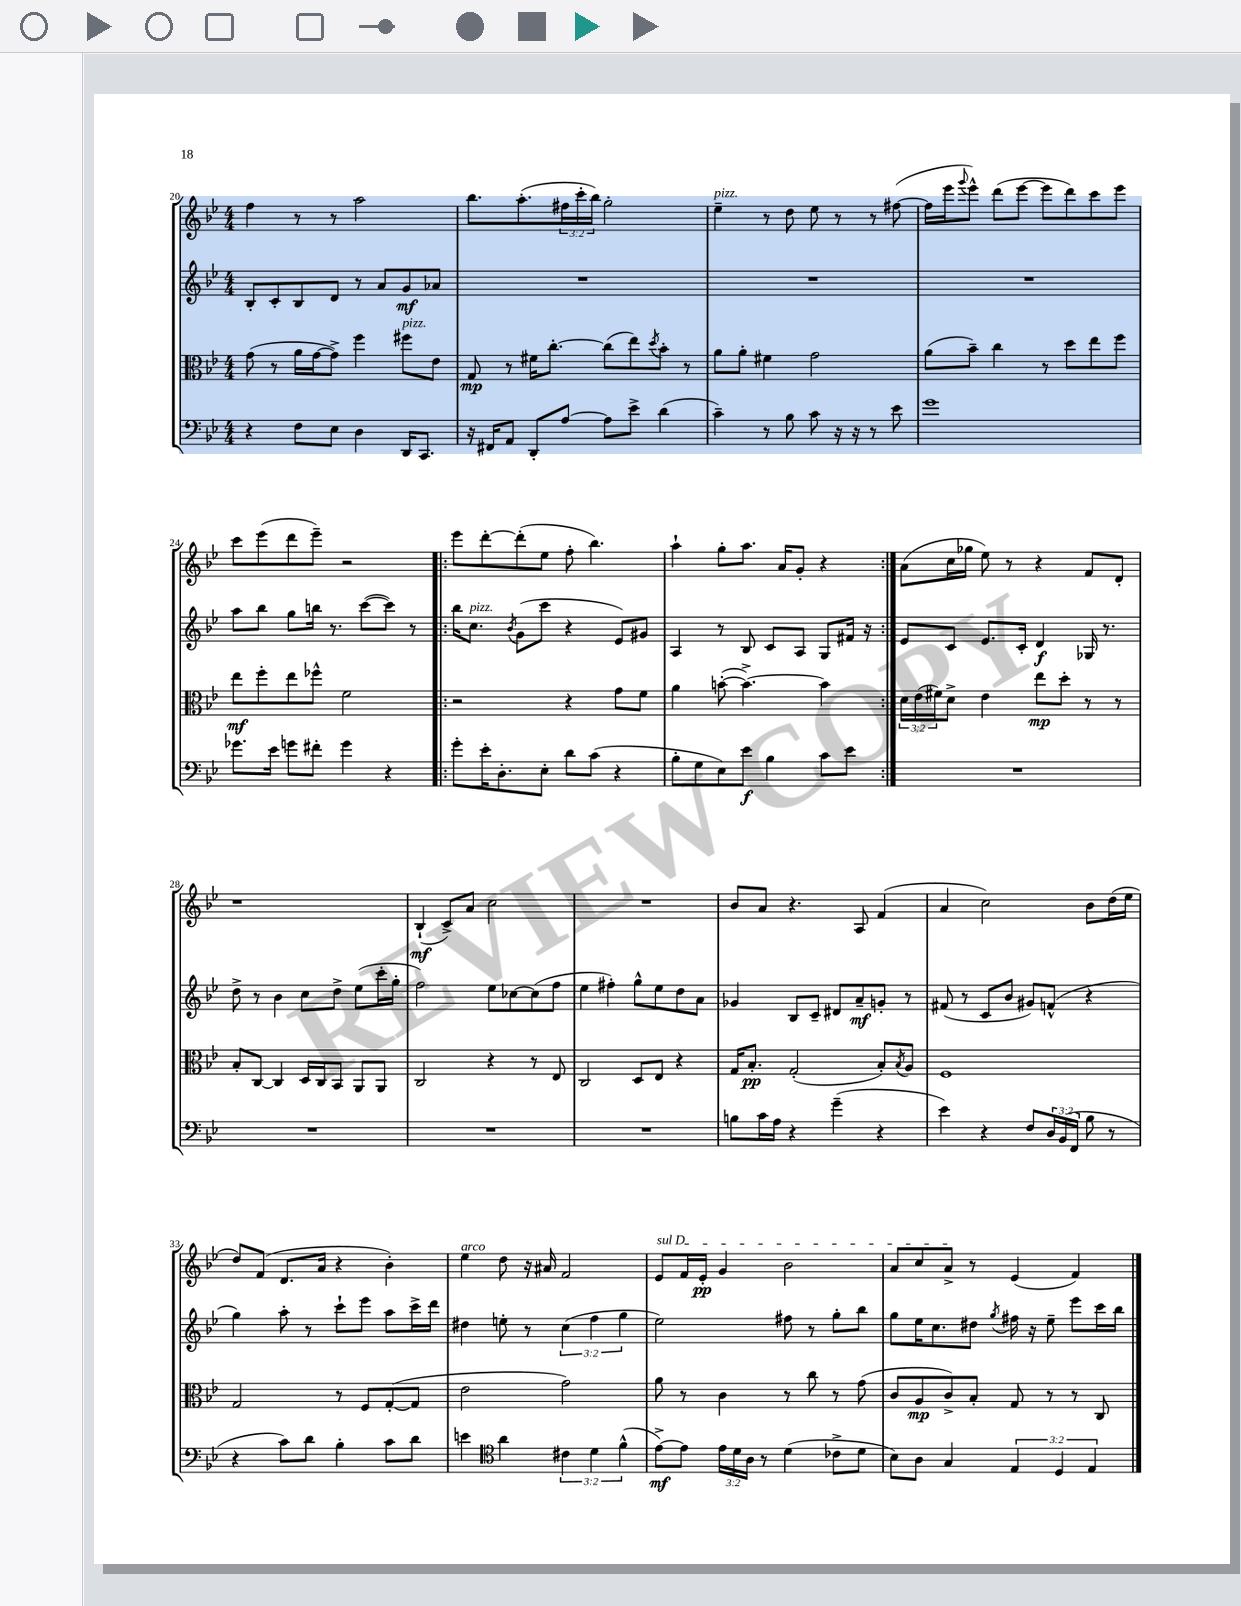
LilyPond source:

<<
\new StaffGroup <<
\new Staff = "s0" {
    \clef treble \key bes \major \numericTimeSignature \time 4/4 \override Staff.TupletNumber.text = #tuplet-number::calc-fraction-text
    f''4 r8 r8 a''2 |
    bes''8. a''8.-.( \tuplet 3/2 { fis''16 c'''16-. bes''16) } g''2-. |
    ees''4--^\markup { \italic "pizz." } r8 d''8 ees''8 r8 r8 fis''8~( |
    fis''16 ees'''16 \appoggiatura { g'''8 } ees'''8-^) d'''8( ees'''8~ ees'''8 d'''8) c'''8 ees'''8 |
    c'''8 ees'''8( d'''8 ees'''8--) r2 |
    \repeat volta 2 { ees'''8 d'''8~-. d'''8-.( ees''8 f''8-. bes''4.) |
    a''4-! g''8-. a''8. a'16 g'8-. r4 | }
    a'8( c''16 ges''16 ees''8) r8 r4 f'8 d'8-. |
    r1 |
    bes4-!\mf( c'8->) a'8 c''2 |
    R1 |
    bes'8 a'8 r4. a8 f'4( |
    a'4 c''2) bes'8 d''16( ees''16 |
    d''8) f'8( d'8. a'16 r4 bes'4-.) |
    ees''4^\markup { \italic "arco" } d''8 r16 ais'16 f'2 |
    \once \override TextSpanner.bound-details.left.text = \markup { \italic "sul D" } ees'8\startTextSpan f'16 ees'16-.\pp g'4 bes'2 |
    a'8 c''8 a'8->\stopTextSpan r8 ees'4( f'4) \bar "|." |
}
\new Staff = "s1" {
    \clef treble \key bes \major \numericTimeSignature \time 4/4 \override Staff.TupletNumber.text = #tuplet-number::calc-fraction-text
    bes8-. c'8-. bes8 d'8 r8 a'8 g'8\mf aes'8 |
    R1 |
    R1 |
    R1 |
    a''8 bes''8 g''8 b''16 r8. c'''8~( c'''8) r8 |
    \repeat volta 2 { bes''16 c''8.^\markup { \italic "pizz." } \acciaccatura { bes'8 } g'8( c'''8 r4 ees'8) gis'8 |
    a4 r8 bes8 c'8 a8 g8 fis'16 r16 | }
    ees'8 c'8 ees'8. c'16-. d'4\f ges16 r8. |
    d''8-> r8 bes'4 c''8 d''8-> ees''8( c'''16-. g''16-. |
    f''2) ees''8 ces''8~ ces''8( f''8 |
    ees''4 fis''4-.) g''8-^ ees''8 d''8 a'8 |
    ges'4 bes8 c'8-- dis'8 a'8--\mf g'8-. r8 |
    fis'8( r8 c'8 bes'8 gis'8) f'8-^( r4 |
    g''4) a''8-. r8 c'''8-! ees'''8 a''8 c'''16-> d'''16 |
    dis''4 e''8-. r8 \tuplet 3/2 { c''4( f''4 g''4 } |
    ees''2) fis''8 r8 g''8-. bes''8 |
    g''8 ees''16 c''8. dis''8 \acciaccatura { g''8 } fis''16 r16 ees''8-- ees'''8 c'''16 bes''16 \bar "|." |
}
\new Staff = "s2" {
    \clef alto \key bes \major \numericTimeSignature \time 4/4 \override Staff.TupletNumber.text = #tuplet-number::calc-fraction-text
    g'8( r8 a'16 g'16~ g'8->) f''4 fis''8^\markup { \italic "pizz." } ees'8 |
    g8\mp r8 fis'16 c''8.~-. c''8( ees''8) \acciaccatura { d''8 } bes'8-. r8 |
    a'8 a'8-. fis'4 g'2 |
    a'8( bes'8--) c''4 r8 d''8 ees''8 f''8 |
    ees''8\mf f''8-. ees''8 fes''8-^ f'2 |
    \repeat volta 2 { r2 r4 g'8 f'8 |
    a'4 b'8~-.( b'4.~->) b'4 | }
    \tuplet 3/2 { d'16 ees'16( fis'16) } d'8-> ees'4 ees''8\mp d''8-. r8 r8 |
    bes8-. c8~ c4 d16 c16 bes,8 a,8 a,8 |
    c2 r4 r8 ees8 |
    c2 d8 ees8 r4 |
    g16 bes8.-.\pp g2-.( bes8-.) \acciaccatura { bes8 } a8 |
    f1 |
    g2 r8 f8 g8~-.( g8 |
    ees'2 g'2) |
    a'8 r8 c'4 r8 c''8 r8 g'8( |
    c'8 a8\mp c'8->) bes8-. g8 r8 r8 c8 \bar "|." |
}
\new Staff = "s3" {
    \clef bass \key bes \major \numericTimeSignature \time 4/4 \override Staff.TupletNumber.text = #tuplet-number::calc-fraction-text
    r4 f8 ees8 d4 d,16 c,8. |
    r16 fis,16 a,8 d,8-. a8~ a8 ees'8-> d'4( |
    c'4--) r8 bes8 c'8 r16 r16 r8 ees'8 |
    g'1 |
    ges'8. ees'16 g'8 fis'8-. g'4 r4 |
    \repeat volta 2 { g'8-. ees'16-. d8.-. ees8-. d'8 c'8( r4 |
    bes8-. g8 ees8) ees'8\f bes4 c'8 ees'8 | }
    R1 |
    R1 |
    R1 |
    R1 |
    b8 c'16 a16 r4 g'4--( r4 |
    ees'4) r4 f8 \tuplet 3/2 { d16 bes,16( f,16 } bes8 r8 |
    r4 c'8) d'8 bes4-. c'8 d'8 |
    e'4 \clef tenor a'4 \tuplet 3/2 { cis'4 d'4 f'4-^( } |
    ees'8~->\mf) ees'8 \tuplet 3/2 { ees'16 d'16 a16 } r8 d'4( ces'8-> d'8 |
    bes8) a8 g4 \tuplet 3/2 { ees4 d4 ees4 } \bar "|." |
}
>>
>>
\layout { \context { \Score currentBarNumber = #20 } }
